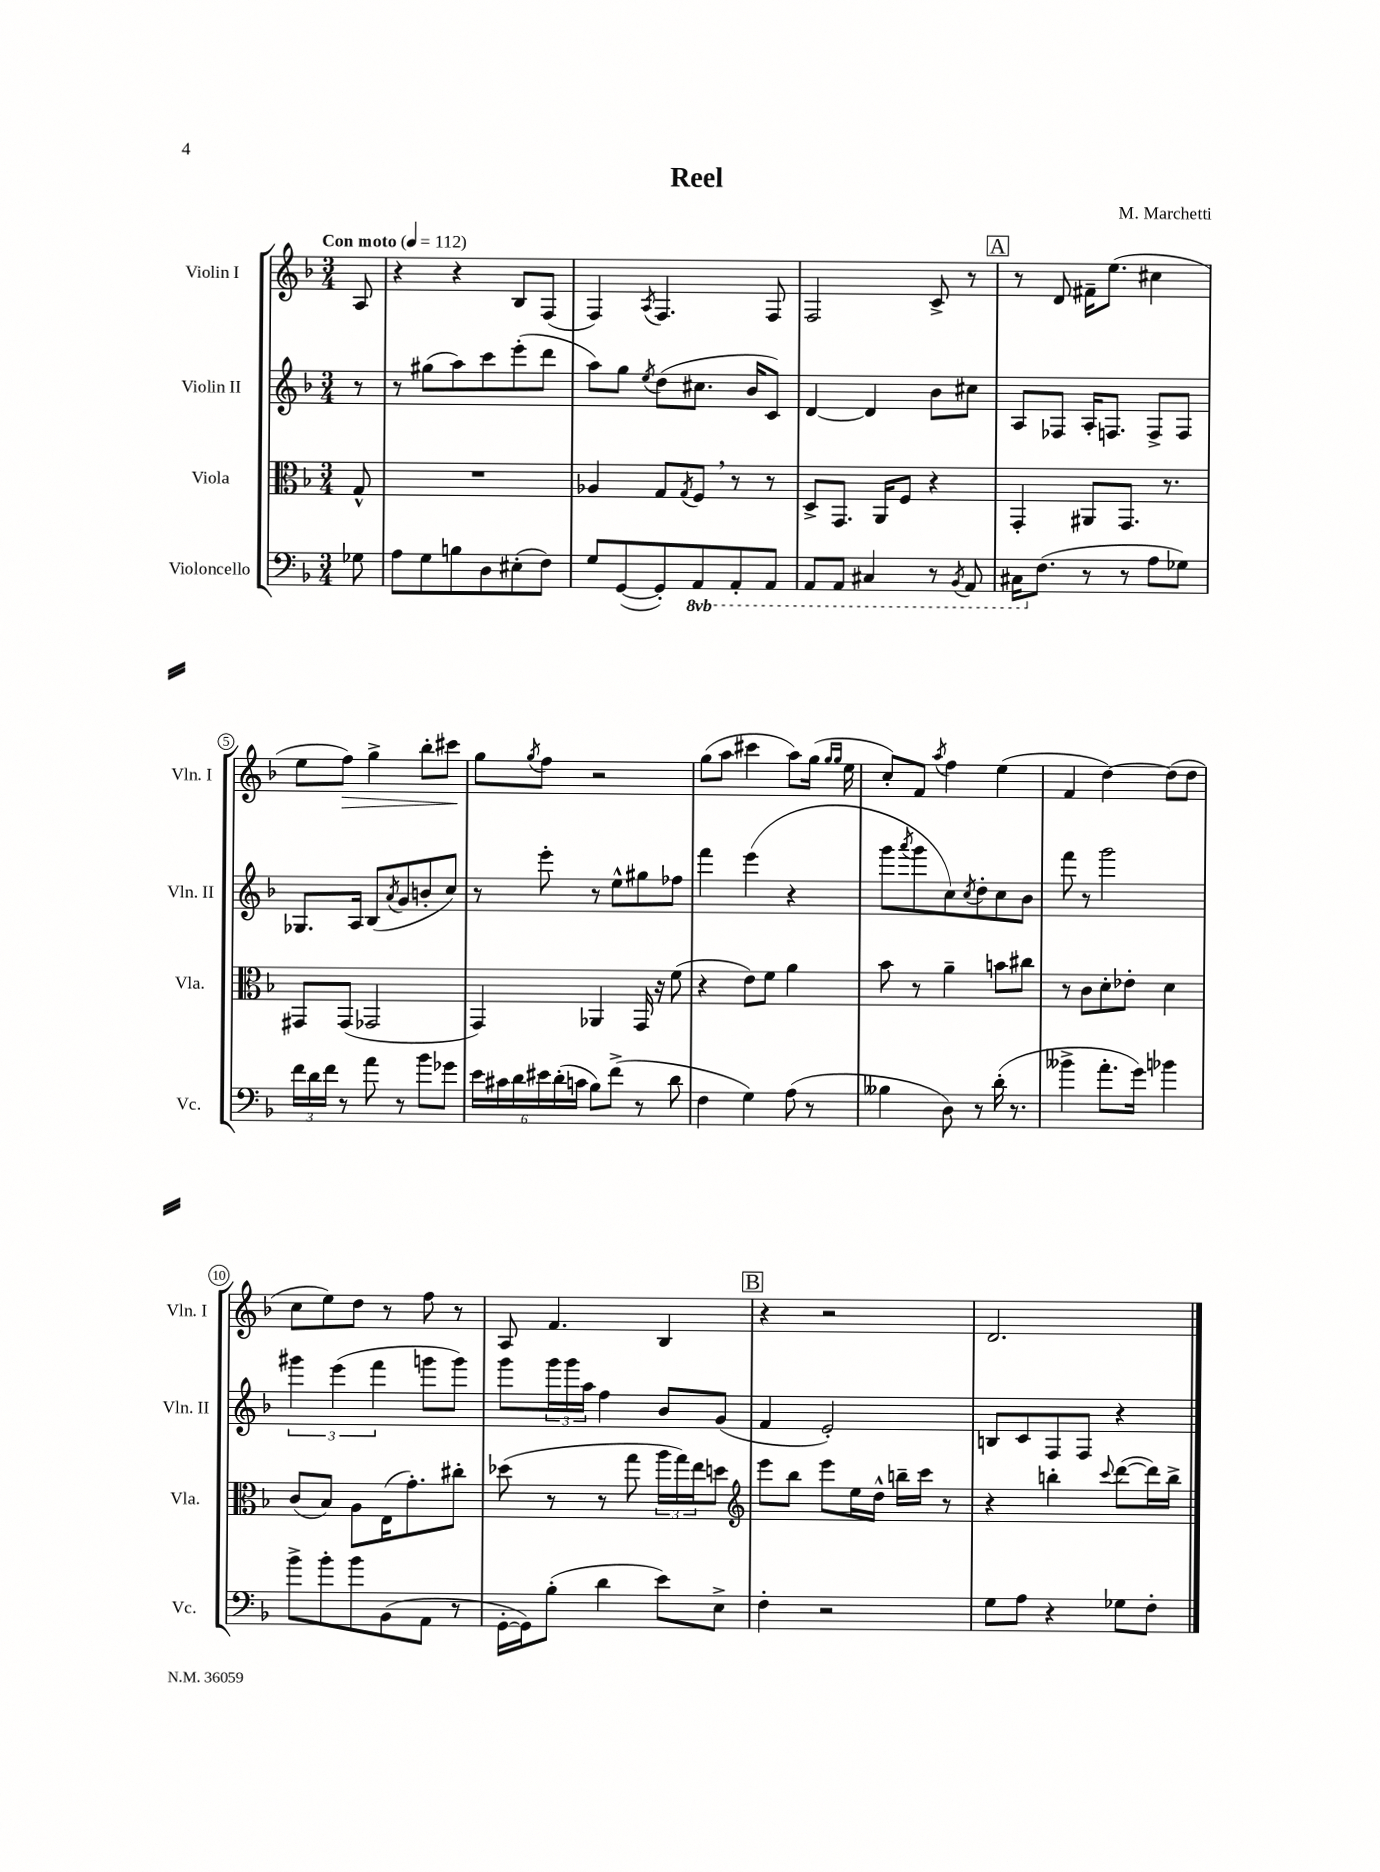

**kern	**kern	**kern	**kern	**dynam
*part4	*part3	*part2	*part1	*part1
*staff4	*staff3	*staff2	*staff1	*staff1
*I"Violoncello	*I"Viola	*I"Violin II	*I"Violin I	*
*I'Vc.	*I'Vla.	*I'Vln. II	*I'Vln. I	*
*clefF4	*clefC3	*clefG2	*clefG2	*
*k[b-]	*k[b-]	*k[b-]	*k[b-]	*
*M3/4	*M3/4	*M3/4	*M3/4	*
*MM112	*MM112	*MM112	*MM112	*
=	=	=	=	=
!	!	!	!LO:TX:a:B:t=Con moto	!
8G-X\	8G^^/	8r	8A/	.
=1	=1	=1	=1	=1
8A\L	2.r	8r	4r	.
8G\	.	(8gg#X\L	.	.
8Bn\	.	8aa\)	4r	.
8D\	.	8ccc\	.	.
(8E#X'\	.	(8eee'\	8B-/L	.
8F\J)	.	8ddd\J	(8F/J	.
=2	=2	=2	=2	=2
8G/L	4A-X/	8aa\L)	4F/)	.
([8GG/	.	8gg\J	.	.
.	.	8qee/	8qA/	.
8GG'/])	8G/L	(8dd\L	4.F/	.
.	8qG/	.	.	.
*8ba	*	*	*	*
8AAA/	8F,/J	8.cc#X\J	.	.
8AAA'/	8r	.	.	.
.	.	16b-/KL	.	.
8AAA/J	8r	8c/J)	8F/	.
=3	=3	=3	=3	=3
8AAA/L	8D^/L	[4d/	2F/	.
8AAA/J	8.GG/J	.	.	.
4CC#X/	.	4d/]	.	.
.	16AA/KL	.	.	.
.	8F/J	.	.	.
8r	4r	8b-\L	8c^/	.
8qBBB-/	.	.	.	.
8AAA/	.	8cc#X\J	8r	.
!!LO:REH:place=s1:t=A
=4	=4	=4	=4	=4
16CC#X\KL	4GG'/	8A/L	8r	.
*X8ba	*	*	*	*
(8.F\J	.	.	.	.
.	.	8F-X/J	8d/	.
8r	8AA#X/L	16A'/KL	16f#X~\KL	.
.	.	8.Fn/J	(8.ee\J	.
8r	8.GG/J	.	.	.
8A\L	.	8F^/L	4cc#X\	.
.	8.r	.	.	.
8G-X\J)	.	8F/J	.	.
!!LO:LB:g=z
=5	=5	=5	=5	=5
24f\LL	8GG#X/L	8.G-X/L	8ee\L	.
24d\	.	.	.	.
24f\JJ	.	.	.	.
!	!	!	!	!LO:HP:b
8r	(8GG#/J	.	8ff\J)	>
.	.	16A/Jk	.	.
8a\	2GG-X/	(8B-/L	4gg^\	.
.	.	8qa/	.	.
8r	.	8g/	.	.
8b-\L	.	8bn'/	8bb-'\L	.
8g-X\J	.	8cc/J)	8ccc#X\J	.
.	.	.	.	]
=6	=6	=6	=6	=6
24e\LL	4GG/)	8r	8gg\L	.
24c#X\	.	.	.	.
24d\	.	.	.	.
.	.	.	8qgg/	.
24e#X\	.	8eee'\	8ff\J	.
(24d'\	.	.	.	.
24cn\JJ	.	.	.	.
8B-\L)	4AA-X/	8r	2r	.
(8f^\J	.	8ee^^\L	.	.
8r	16GG/	8gg#X\	.	.
.	16r	.	.	.
8d\	(8f\	8ff-X\J	.	.
=7	=7	=7	=7	=7
4F\	4r	4fff\	(8gg\L	.
.	.	.	8aa\J	.
4G\)	8e\L)	(4eee\	4ccc#X\	.
.	8f\J	.	.	.
(8A\	4a\	4r	8aa\L)	.
8r	.	.	(16gg\Jk	.
.	.	.	16qqgg/LL	.
.	.	.	16qqgg/JJ	.
.	.	.	16ee\	.
=8	=8	=8	=8	=8
4B--X\	8b-\	8ggg\L	8cc'/L)	.
.	.	8qaaa/	.	.
.	8r	8ggg\	8f/J	.
.	.	.	8qaa/	.
8D\)	4a~\	8cc\)	4ff\	.
.	.	8qcc/	.	.
8r	.	8dd'\	.	.
(16d'\	8bn\L	8cc\	(4ee\	.
8.r	.	.	.	.
.	8cc#X\J	8b-\J	.	.
=9	=9	=9	=9	=9
4b--X^\	8r	8fff\	4f/	.
.	8c\L	8r	.	.
8.a'\L	8d'\	2ggg\	[4dd\)	.
.	8e-X'\J	.	.	.
16g\Jk)	.	.	.	.
4b-X\	4d\	.	(8dd\L]	.
.	.	.	8dd\J	.
!!LO:LB:g=z
=10	=10	=10	=10	=10
8b-^\L	(8c/L	6ggg#X\	8cc\L	.
8b-'\	8B-/J)	.	8ee\)	.
.	.	(6eee\	.	.
8b-\	8A\L	.	8dd\J	.
.	.	6fff\	.	.
(8BB-\	(16E\K	.	8r	.
.	8.g'\)	.	.	.
8AA\J	.	8gggn\L	8ff\	.
8r	8cc#X'\J	8ggg\J)	8r	.
=11	=11	=11	=11	=11
[16GG'\LL	(8dd-X\	8ggg\L	8A/	.
16GG\J])	.	.	.	.
(8B-'\J	8r	24ggg\L	4.f/	.
.	.	24ggg\	.	.
.	.	24aa\JJ	.	.
4d\	8r	4ff\	.	.
.	8gg\	.	.	.
8e\L)	24aa\LL	8b-/L	4B-/	.
.	24gg\)	.	.	.
.	24ee\J	.	.	.
8E^\J	8ddn\J	(8g/J	.	.
!!LO:REH:place=s1:t=B
=12	=12	=12	=12	=12
*	*clefG2	*	*	*
4F'\	8eee\L	4f/	4r	.
.	8bb-\J	.	.	.
2r	8eee\L	2e'/)	2r	.
.	16ee\L	.	.	.
.	16dd^^\JJ	.	.	.
.	16bbn~\LL	.	.	.
.	16ccc\JJ	.	.	.
.	8r	.	.	.
=13	=13	=13	=13	=13
8G\L	4r	8Bn/L	2.d/	.
8A\J	.	8c/	.	.
4r	4bbn'\	8F/	.	.
.	.	8F/J	.	.
.	8qqccc/	.	.	.
8G-X\L	([8ddd\L	4r	.	.
8F'\J	16ddd\L])	.	.	.
.	16bb^\JJ	.	.	.
==	==	==	==	==
*-	*-	*-	*-	*-
